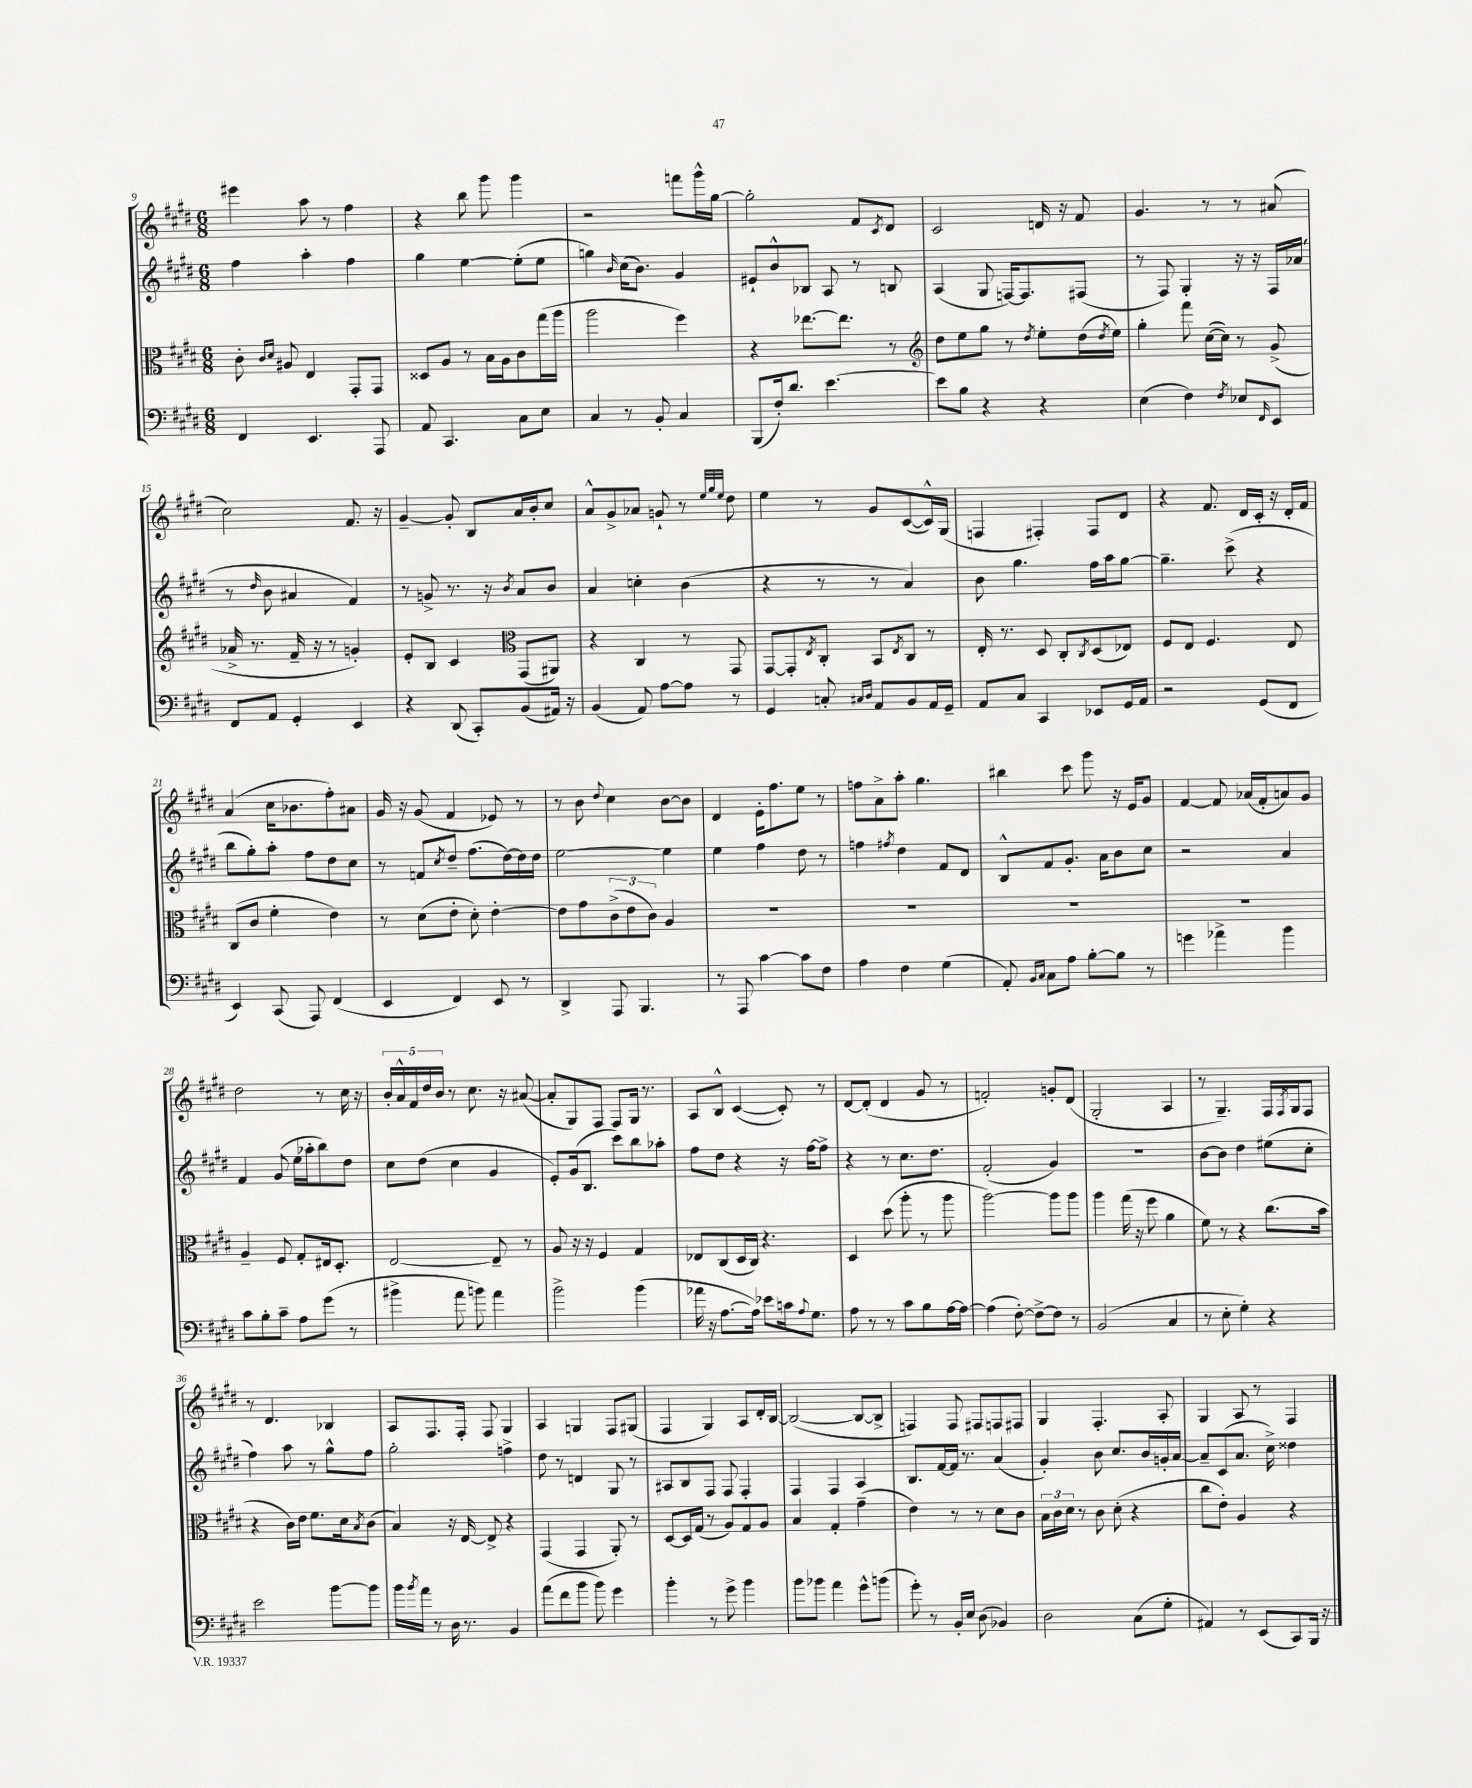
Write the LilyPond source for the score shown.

<<
\new StaffGroup <<
\new Staff = "s0" {
    \clef treble \key e \major \numericTimeSignature \time 6/8
    eis'''4 a''8 r8 fis''4 |
    r4 b''8 gis'''8 gis'''4 |
    r2 f'''8 gis'''16-^ gis''16~ |
    gis''2-. fis'8 \acciaccatura { cis'8 } dis'8 |
    cis'2 d'16 r16 fis'8 |
    gis'4. r8 r8 ais'8( |
    cis''2) fis'8. r16 |
    gis'4~-- gis'8-. b8 a'16 b'16-. cis''8 |
    a'8-^ gis'8-> aes'8 g'8-! r8 \grace { e''32 gis''32 e''32 } dis''8 |
    e''4 r8 gis'8 cis'8~( cis'16-^) gis16( |
    f4 fis4-.) fis8 dis'8 |
    r4 fis'8. dis'16 cis'16-. r16 dis'16-. fis'16 |
    a'4( cis''16 bes'8. fis''8-.) ais'8 |
    gis'16 r16 gis'8( fis'4 ees'8) r8 |
    r8 b'8 \appoggiatura { dis''8 } cis''4 b'8~ b'8 |
    dis'4 e'16-. fis''8. e''8 r8 |
    f''8 a'8-> a''8-. gis''4. |
    bis''4 cis'''8 gis'''8 r16 e'16 gis'8 |
    fis'4~ fis'8 aes'16( fis'16-. a'8) gis'8 |
    dis''2 r8 cis''16 r16 |
    \tuplet 5/4 { b'16-. a'16-^ fis'16 dis''16 b'16 } r8 cis''8. r16 ais'8~( |
    ais'8-. gis8) fis8 fis8 gis16 r8. |
    a8 b8-^ cis'4~( cis'8-.) r8 |
    dis'8~ dis'8-.( dis'4 gis'8 r8 |
    f'2-.) g'8-. dis'8( |
    gis2-. a4 |
    r8 gis4.--) fis16 \acciaccatura { fis8 } gis16 fis8 |
    r8 dis'4. bes4 |
    a8 fis8. fis16-. fis8 gis4 |
    a4 g4 fis8 gis8( |
    fis4 gis4) a8 dis'16-. b16~ |
    b2~( b8~ b8-> |
    f4) f8 fis8 f8 fis8 |
    gis4 fis4.-. a8-. |
    gis4 a8 r8 fis4 \bar "|." |
}
\new Staff = "s1" {
    \clef treble \key e \major \numericTimeSignature \time 6/8
    fis''4 a''4-. fis''4 |
    gis''4 e''4~ e''8-.( e''8 |
    g''4) \grace { b'16 } cis''16( b'8.) gis'4 |
    eis'8-! b'8-^ bes8 a8 r8 b8 |
    a4( gis8 f16~) f8. fis8( |
    r8 fis8) gis4-. r16 r16 fis16 aes'16( |
    r8 \grace { dis''16 } b'8 ais'4 fis'4) |
    r8 g'8-> r8. r16 \acciaccatura { b'8 } a'8 b'8 |
    a'4 c''4-. b'4( |
    r4 r8 r8 a'4) |
    b'8 gis''4. fis''16 a''16 gis''8~ |
    gis''4.-- cis'''8->( r4 |
    b''8 gis''8-.) a''8-. fis''8 dis''8 cis''8 |
    r8 f'8 \acciaccatura { cis''8 } dis''8-- fis''8.( dis''16~) dis''16 dis''16 |
    e''2~ e''4 |
    e''4 fis''4 dis''8 r8 |
    f''4 \acciaccatura { fis''8 } dis''4 fis'8 dis'8 |
    b8-^ fis'8 gis'8.-. a'16 b'8 cis''8 |
    r2 a'4 |
    fis'4 gis'8( e''16 aes''16-. b''8) dis''8 |
    cis''8 dis''8( cis''4 gis'4 |
    e'8-.) gis'16( b8. cis'''8) b''8 aes''8-. |
    fis''8 dis''8 r4 r16 fis''16~ fis''8-> |
    r4 r8 cis''8. dis''8. |
    fis'2-.( gis'4) |
    R2. |
    b'8~ b'8 dis''4 eis''8( cis''8-. |
    fis''4) a''8 r8 gis''8-^ fis''8 |
    gis''2-. f''4-> |
    dis''8 r8 d'4 gis8 r8 |
    ais8 b8 fis8 fis8 fis4-. |
    fis4 fis4 a4 |
    b8. fis'16~ fis'16 r8. a'4( |
    gis'4-.) b'8 cis''8. b'16 g'16-. a'16~ |
    a'8-- cis'8( a'8. cis''16->) disis''4 \bar "|." |
}
\new Staff = "s2" {
    \clef alto \key e \major \numericTimeSignature \time 6/8
    cis'8-. \grace { cis'16 dis'16 } ais8 e4 gis,8-. gis,8 |
    disis8 a8 r8 b16 a16 cis'8 gis''16( a''16 |
    a''2 fis''4) |
    r4 ees''8.~ ees''8. r8 |
    \clef treble dis''8 e''8 gis''8 r8 \acciaccatura { dis''8 } e''8-. dis''16( \acciaccatura { dis''8 } e''16) |
    gis''4-. fis'''8 cis''16~( cis''16) r8 gis'8->( |
    aes'16-> r8. fis'16-- r16 r8 g'4-.) |
    e'8-. b8 cis'4 \clef alto gis,8( ais,8) |
    r4 cis4 r8 gis,8 |
    gis,8~ gis,8-. \acciaccatura { e8 } cis8-. b,8 \acciaccatura { e8 } cis8 r8 |
    e16-. r8. dis8 cis8-. \acciaccatura { cis8 } dis8( ees8) |
    fis8 e8 fis4. e8 |
    cis8( cis'8 fis'4-. e'4) |
    r8 dis'8( e'8-. dis'8-.) e'4~-. |
    e'8 gis'8 \tuplet 3/2 { cis'8->( e'8 cis'8) } a4 |
    R2. |
    R2. |
    R2. |
    R2. |
    a4-- fis8 gis8-. eis16 dis8.-. |
    e2~ e8-- r8 |
    a8 r16 r16 fis4 gis4 |
    ees8 cis8( dis16 cis16) r4. |
    dis4 dis''8( a''8-. r8 a''8 |
    a''2~) a''8 a''8 |
    a''4 gis''16( r16 fis''8 a'4 |
    fis'8) r8 r4 cis''8.( b'16 |
    r4 cis'16) e'16 fis'8. dis'16 \acciaccatura { b8 } cis'8( |
    b4) r16 e16~ e8-> r4 |
    gis,4( gis,4 a,8-.) r8 |
    dis8~ dis16 gis16( r8 a8) gis8 a8 |
    b4 gis4-. gis'4--( |
    e'4) r8 r8 dis'8 cis'8 |
    \tuplet 3/2 { b16 cis'16 dis'16 } r8 cis'8 dis'8-.( r4 |
    cis''8 e'8-.) a4 r4 \bar "|." |
}
\new Staff = "s3" {
    \clef bass \key e \major \numericTimeSignature \time 6/8
    fis,4 e,4. a,,8 |
    a,8 cis,4. cis8 e8 |
    cis4 r8 b,8-. cis4 |
    b,,8( fis16-.) dis'8. e'4.~ |
    e'8 b8 r4 r4 |
    e4( fis4) \acciaccatura { fis8 } ees8 \grace { fis,16 } e,8 |
    fis,8 a,8 gis,4-. e,4 |
    r4 dis,8( cis,8-.) b,8( ais,16) r16 |
    b,4( a,8) a8~ a8 r8 |
    gis,4 c8-. \grace { cis16 dis16 } a,8 b,8 a,16 gis,16-- |
    a,8 cis8 cis,4 ees,8 gis,16 a,16 |
    r2 gis,8( fis,8 |
    e,4) cis,8( a,,8) fis,4( |
    e,4 fis,4) e,8 r8 |
    dis,4-> a,,8 b,,4. |
    r8 a,,8 cis'4~ cis'8 fis8 |
    a4 fis4 gis4( |
    a,8-.) \grace { b,16 cis16 } cis8 a8 b8~-. b8 r8 |
    g'4 aes'4-> b'4 |
    cis'8 b8-. cis'8-- a8 gis'8( r8 |
    bis'4-> a'8 b'8) a'4 |
    b'2-> b'4( |
    aes'16 r16 a8.~ a16) ees'8 c'16 \appoggiatura { a8 } gis8. |
    a8 r8 r8 cis'8 b8 a16~ a16~ |
    a4( fis8~-.) fis8~-> fis8 r8 |
    b,2( cis4 |
    r8 e8-. gis4-.) r4 |
    e'2 b'8~ b'8 |
    b'16 \acciaccatura { b'8 } a'16 r8 dis16 r8. b,4 |
    a'8( fis'8 b'8 b'8) gis'4 |
    b'4-. r8 gis'8-> b'4 |
    b'8 bes'8 a'4 gis'8-^ b'8( |
    gis'8-.) r8 b,16-. e16 dis8( bes,4) |
    dis2 cis8( gis8-. |
    ais,4) r8 e,8( cis,8) b,,16 r16 \bar "|." |
}
>>
>>
\layout { \context { \Score currentBarNumber = #9 } }
